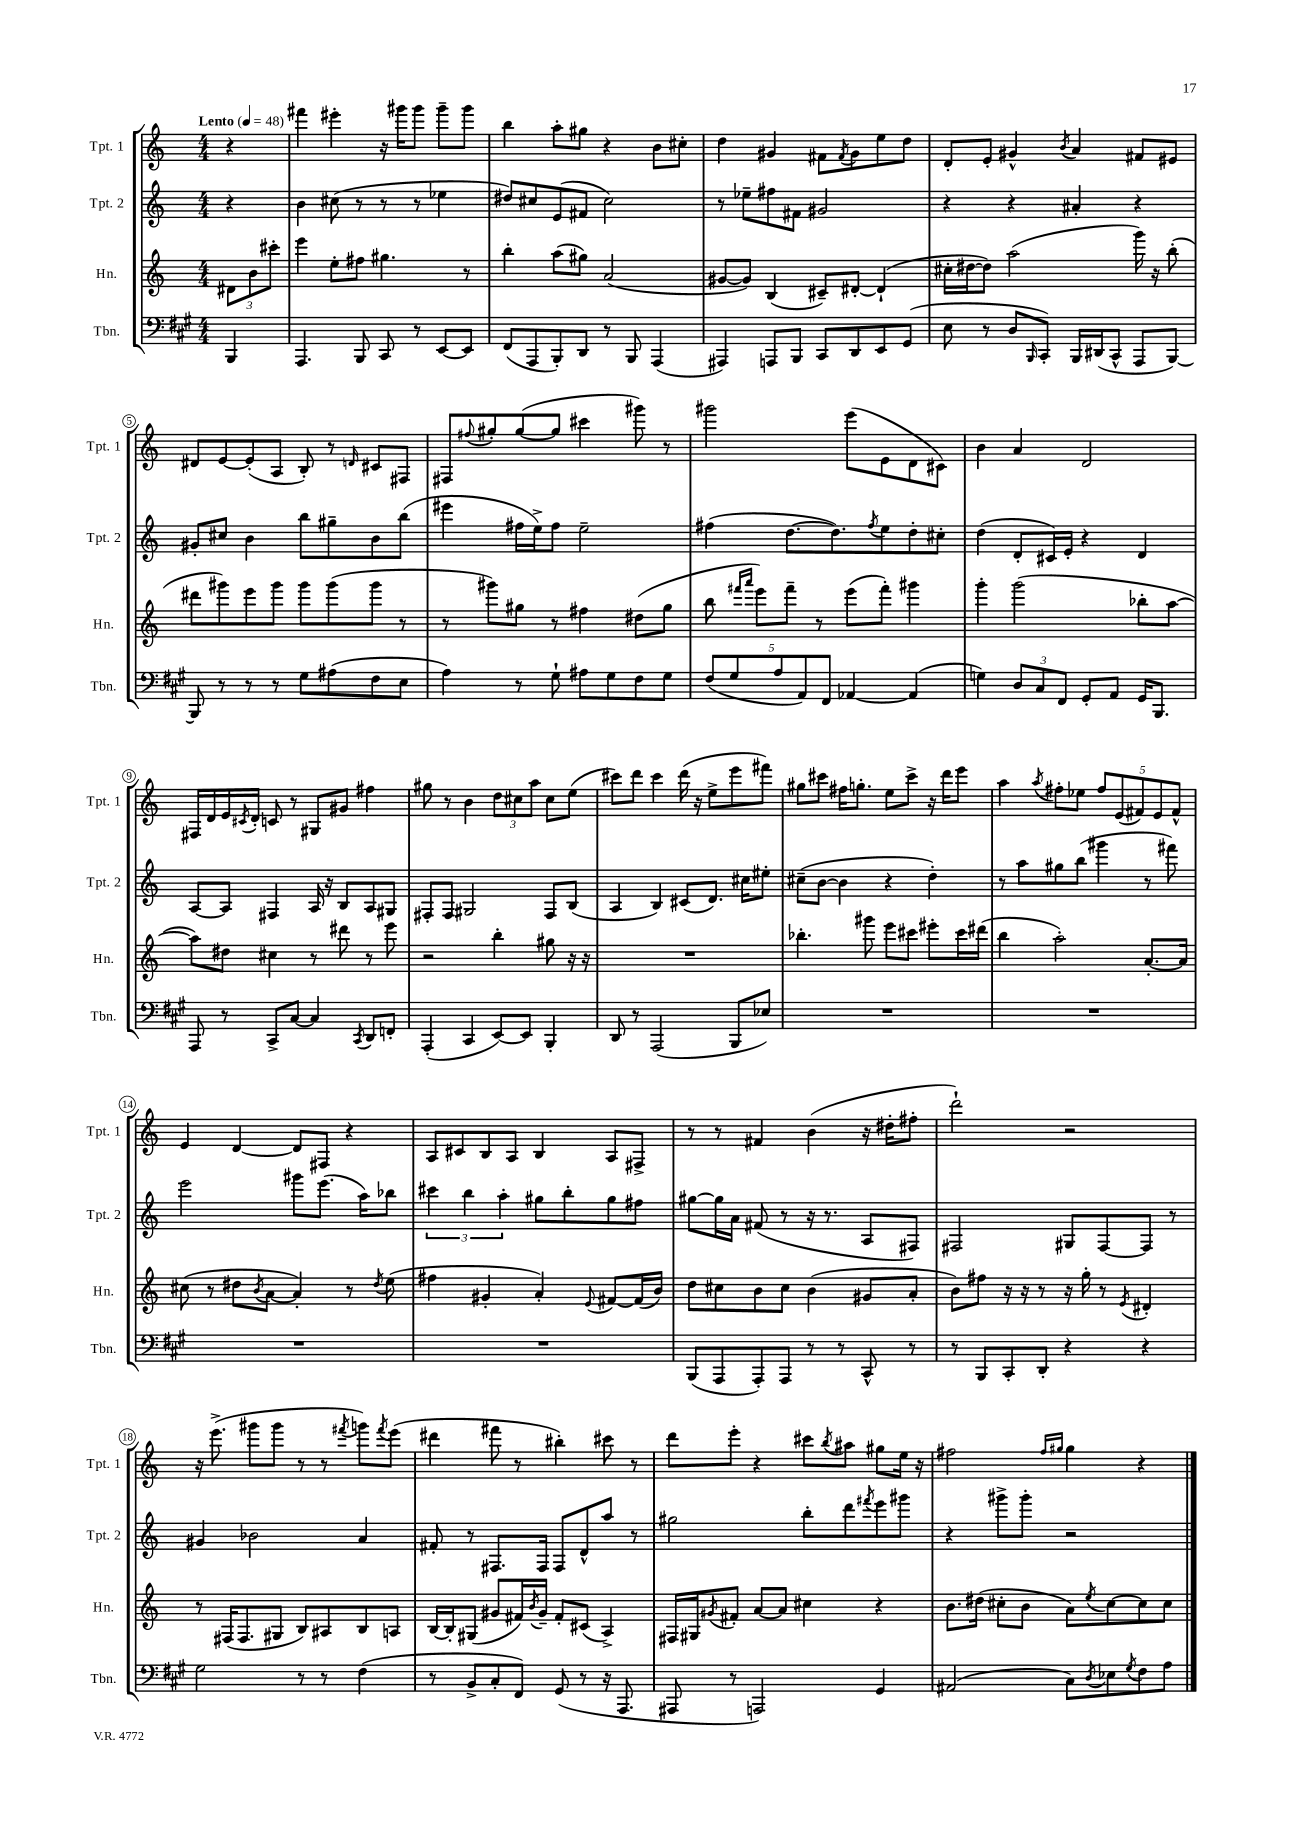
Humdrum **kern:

**kern	**kern	**kern	**kern
*staff4	*staff3	*staff2	*staff1
*clefF4	*clefG2	*clefG2	*clefG2
*k[f#c#g#]	*k[]	*k[]	*k[]
*M4/4	*M4/4	*M4/4	*M4/4
*MM48	*MM48	*MM48	*MM48
4BBB	12d#	4r	4r
.	12b	.	.
.	12ccc#'	.	.
=	=	=	=
4.AAA	4eee	4b	4fff#
.	8ee'	(8cc#	4eee#'
8BBB	8ff#	8r	.
8CC#	4.gg#	8r	16r
.	.	.	16ggg#
8r	.	8r	8ggg#
[8EE	.	4ee-	8ggg#~
8EE]	8r	.	8ggg#
=	=	=	=
(8FF#	4bb'	8dd#)	4bb
8AAA	.	8cc#	.
8BBB')	(8aa	(8e	8aa'
8DD	8gg#)	8f#	8gg#
8r	(2a	2cc#)	4r
8BBB	.	.	.
(4AAA	.	.	8b
.	.	.	8cc#'
=	=	=	=
4AAA#)	[8g#	8r	4dd
.	8g#])	8ee-~	.
8AAA	(4B	8ff#	4g#
8BBB	.	8f#	.
8CC#	8c#~)	2g#	8f#
.	.	.	8qf#
8DD	[8d#'	.	8g#
8EE	(4d#`]	.	8ee
(8GG#	.	.	8dd
=	=	=	=
8E	16cc#'	4r	8d'
.	[16dd#	.	.
8r	8dd#])	.	8e'
8D	(2aa	4r	4g#^^
16qqBBB	.	.	.
8CC#')	.	.	.
.	.	.	8qb
16BBB	.	4a#'	4a
(16DD#	.	.	.
8CC#^^	.	.	.
8AAA	16ggg)	4r	8f#
.	16r	.	.
[8BBB)	(8bb'	.	8e#
=	=	=	=
8BBB]	8ddd#	8g#'	8d#
8r	8ggg#)	8cc#	[8e
8r	8eee	4b	(8e']
8r	8ggg#	.	8A
8G#	8ggg#	8bb	8B')
(8A#	(8ggg#	8gg#~	8r
.	.	.	16qqd
8F#	8ggg#	8b	8c#
8E	8r	(8bb	8F#
=	=	=	=
4A)	8r	4eee#	8F#
.	.	.	8qqff#
.	8ggg#)	.	8gg#'
8r	8gg#	16ff#	([8gg#
.	.	16ee^)	.
8G#`	8r	8ff#	8gg#]
8A#	4ff#	2ee~	4ccc#
8G#	.	.	.
8F#	(8dd#	.	8ggg#)
8G#	8gg#	.	8r
=	=	=	=
(10F#	8bb	(4ff#	2ggg#
10G#	.	.	.
.	16qqfff#	.	.
.	16qqaaa	.	.
.	8eee)	.	.
10A	.	.	.
.	8fff#~	[8.dd	.
10AA)	.	.	.
.	8r	.	.
10FF#	.	.	.
.	.	8.dd])	.
[4AA-	(8eee	.	(8eee
.	.	8qff#	.
.	8fff#')	8ee	8e
(4AA-]	4ggg#	8dd'	8d
.	.	8cc#'	8c#)
=	=	=	=
4G)	4ggg'	(4dd	4b
12D	(2ggg	8d'	4a
12C#	.	.	.
.	.	16c#)	.
12FF#	.	.	.
.	.	16e'	.
8GG#'	.	4r	2d
8AA	.	.	.
16GG#	8bb-'	4d	.
8.BBB	.	.	.
.	[8aa	.	.
=	=	=	=
8AAA	8aa])	[8A	16F#
.	.	.	16d
8r	8dd#	8A]	16e
.	.	.	8qc#
.	.	.	16d'
8CC#^	4cc#	4F#	8c
[8C#	.	.	8r
4C#]	8r	16A	8G#
.	.	16r	.
.	8ddd#	8B	8g#
8qCC#	.	.	.
8DD	8r	8A	4ff#
8FF'	8eee	8G#	.
=	=	=	=
(4AAA'	2r	8F#'	8gg#
.	.	8F#	8r
4CC#	.	2G#	4b
[8EE)	4bb'	.	12dd
.	.	.	12cc#
8EE]	.	.	.
.	.	.	12aa
4BBB'	8gg#	8F#	8cc#
.	16r	(8B	(8ee
.	16r	.	.
=	=	=	=
8DD	1r	4A	8ccc#)
8r	.	.	8ddd
(2AAA	.	4B)	4ccc#
.	.	(8c#	(16ddd
.	.	.	16r
.	.	8.d)	8ee^
8BBB	.	.	8eee
.	.	16cc#	.
8E-)	.	8ee#'	8fff#)
=	=	=	=
1r	4.bb-'	(8cc#~	8gg#
.	.	[8b	8ccc#
.	.	4b]	16ff#
.	.	.	8.gg'
.	8ggg#	.	.
.	8eee	4r	8ee
.	8ccc#	.	8ccc#^
.	8eee#'	4dd')	16r
.	.	.	16ddd
.	16ccc#	.	8eee
.	(16ddd#	.	.
=	=	=	=
1r	4bb	8r	4aa
.	.	8aa	.
.	.	.	8qaa
.	2aa')	8gg#	8ff#'
.	.	(8bb	8ee-
.	.	4ggg#	10ff#
.	.	.	(10e
.	.	.	10f#)
.	[8.a'	8r	.
.	.	.	10e
.	.	8fff#)	.
.	.	.	10f#^^
.	16a]	.	.
=	=	=	=
1r	(8cc#	2eee	4e
.	8r	.	.
.	8dd#	.	[4d
.	8qb	.	.
.	[8a	.	.
.	4a'])	8ggg#	8d]
.	.	(8.eee	8F#
.	8r	.	4r
.	.	16aa)	.
.	8qdd#	.	.
.	(8ee	8bb-	.
=	=	=	=
1r	4ff#	6ccc#	8A
.	.	.	8c#
.	.	6bb	.
.	4g#'	.	8B
.	.	6aa'	.
.	.	.	8A
.	4a')	8gg#	4B
.	.	8bb'	.
.	8qqe	.	.
.	[8f#	8gg#	8A
.	(16f#]	8ff#	8F#^
.	16b)	.	.
=	=	=	=
(8BBB	8dd	[8gg#	8r
8AAA	8cc#	16gg#]	8r
.	.	16a	.
8AAA')	8b	(8f#	4f#
8AAA	8cc#	8r	.
8r	(4b	16r	(4b
.	.	8.r	.
8r	.	.	.
8CC#^^	8g#	8A	16r
.	.	.	16dd#'
8r	8a'	8F#)	8ff#'
=	=	=	=
8r	8b)	2F#	2ddd`)
8BBB	8ff#	.	.
8CC#'	16r	.	.
.	16r	.	.
8DD'	8r	.	.
4r	16r	8G#	2r
.	16gg'	.	.
.	8r	[8F#	.
.	8qe	.	.
4r	4d#'	8F#]	.
.	.	8r	.
=	=	=	=
2G#	8r	4g#	16r
.	.	.	(8.eee^
.	(16F#	.	.
.	8.F#	.	.
.	.	2b-	8ggg#
.	8G#	.	8ggg#
8r	8B)	.	8r
8r	8A#	.	8r
.	.	.	8qfff#
(4F#	8B	4a	8ggg)
.	.	.	8qfff#
.	8A	.	(8eee
=	=	=	=
8r	[16B	8f#'	4ddd#
.	16B']	.	.
8BB^	(8G#	8r	.
8C#'	8g#	8.F#	8fff#
8FF#)	16f#)	.	8r
.	8qb	.	.
.	16g#~	16F#	.
(8GG#	8f#'	8F#	4bb#')
8r	(8c#	8d^^	.
16r	4A^)	8aa	8ccc#
8.AAA	.	.	.
.	.	8r	8r
=	=	=	=
8AAA#	16F#	2gg#	8ddd
.	16G#	.	.
.	8qg#	.	.
8r	8f#'	.	8eee'
2AAA)	[8a	.	4r
.	8a]	.	.
.	4cc#	8bb'	8ccc#
.	.	.	8qbb
.	.	8ddd	8aa#
.	.	8qfff#	.
4GG#	4r	8eee	8gg#
.	.	8ggg#	16ee
.	.	.	16r
=	=	=	=
(2AA#	8.b	4r	2ff#
.	(16dd#	.	.
.	8cc#'	8ggg#^	.
.	8b	8ggg#'	.
.	.	.	16qqff#
.	.	.	16qqgg#
8C#)	8a)	2r	4gg#
8qD	8qee	.	.
8E-	[8cc#	.	.
8qG#	.	.	.
8F#	8cc#]	.	4r
8A	8cc#	.	.
==	==	==	==
*-	*-	*-	*-
